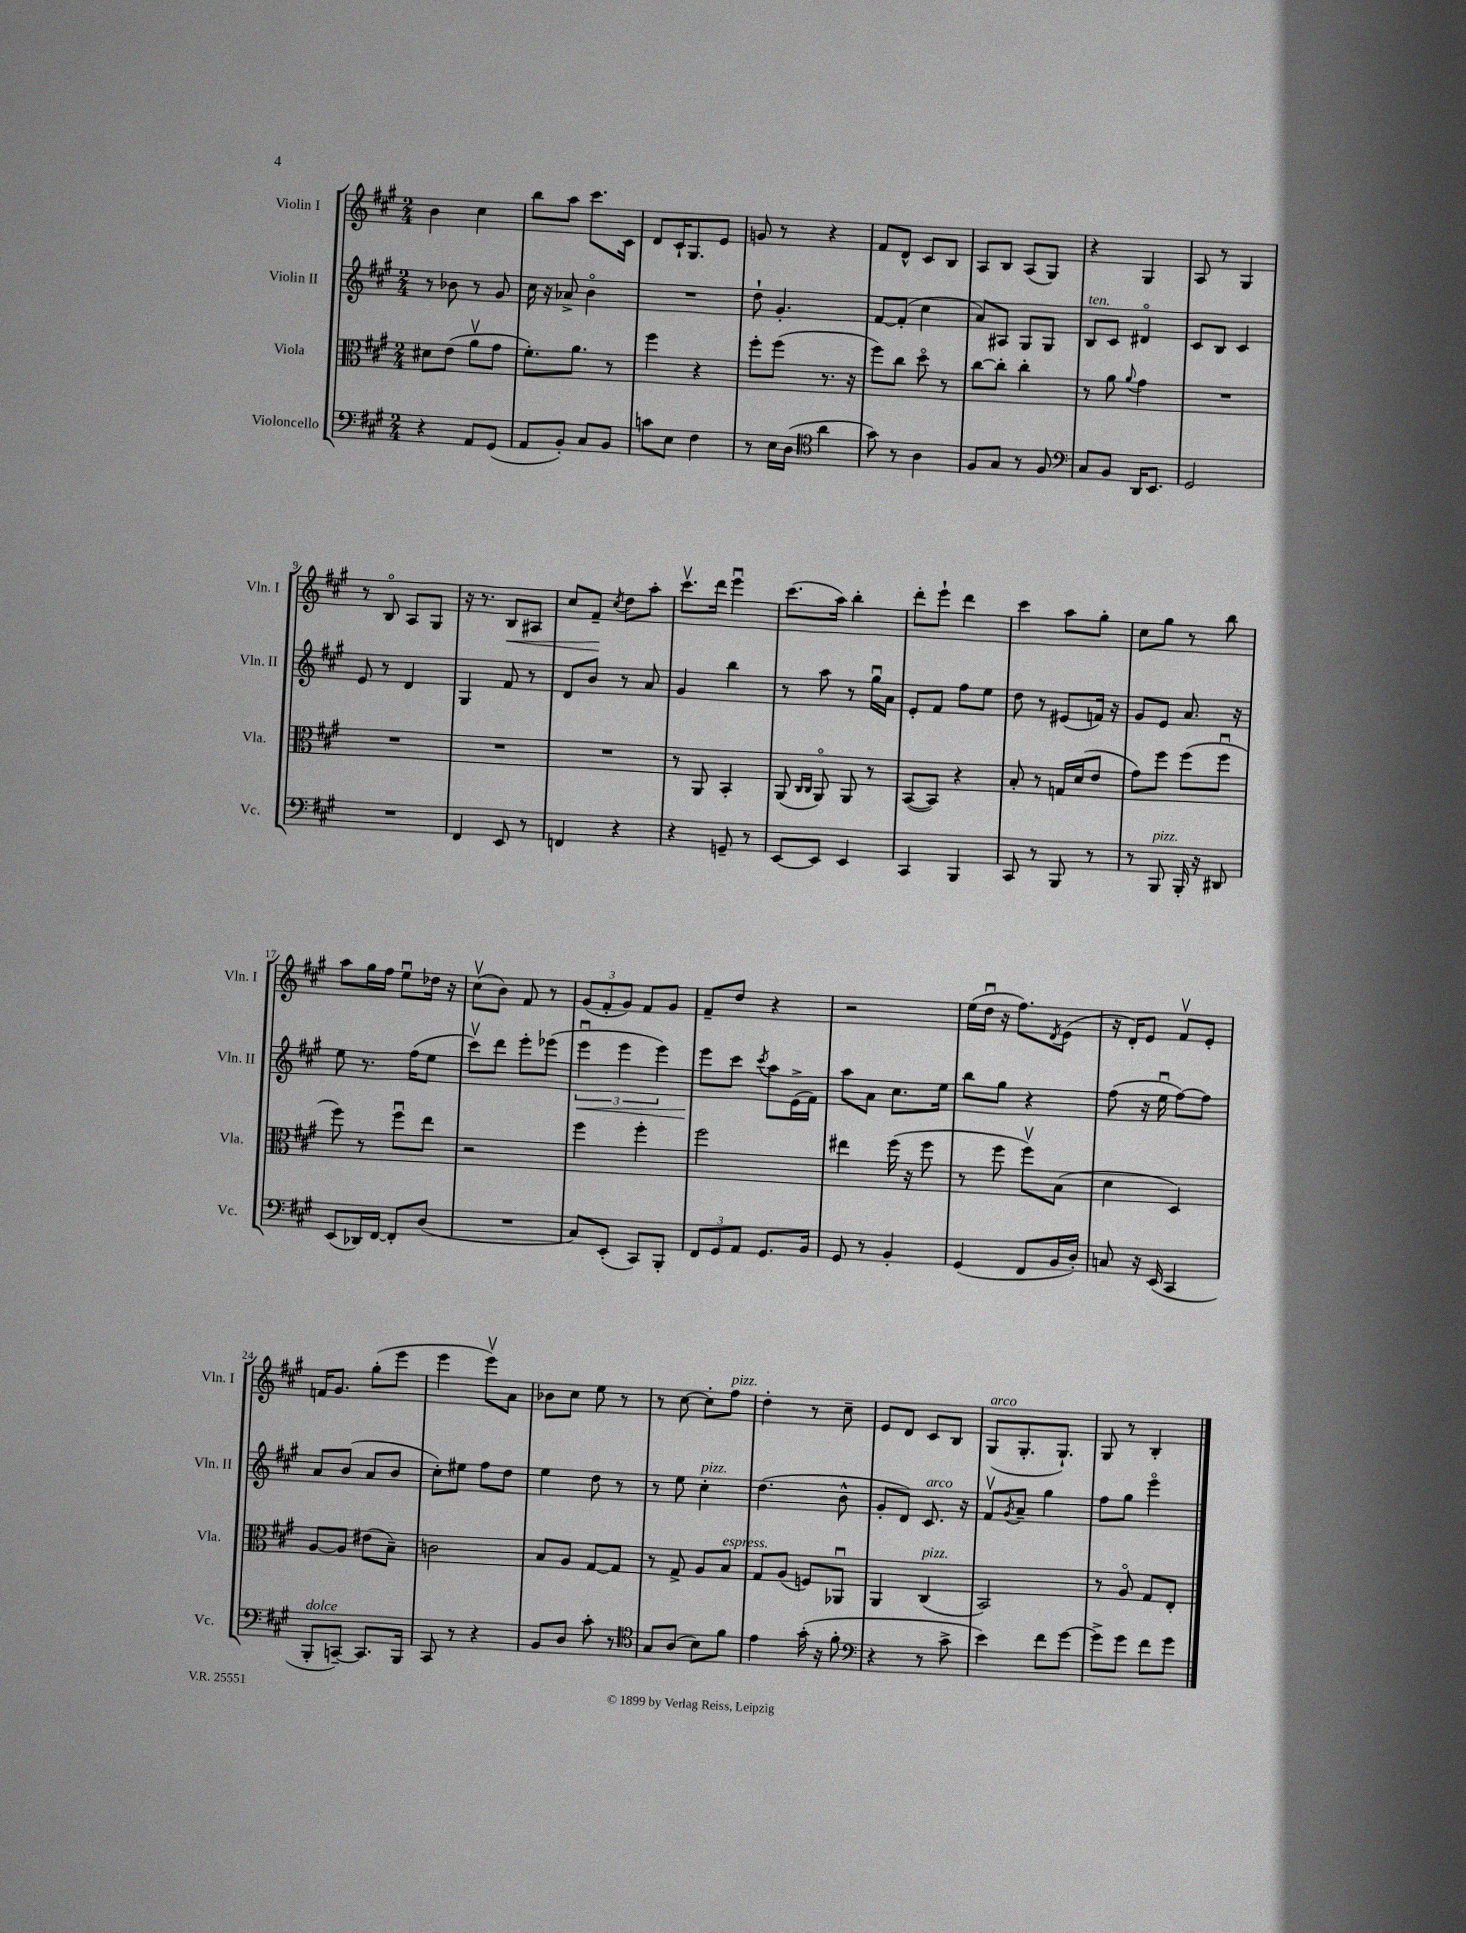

**kern	**kern	**kern	**dynam	**kern	**dynam
*part4	*part3	*part2	*part2	*part1	*part1
*staff4	*staff3	*staff2	*staff2	*staff1	*staff1
*I"Violoncello	*I"Viola	*I"Violin II	*	*I"Violin I	*
*I'Vc.	*I'Vla.	*I'Vln. II	*	*I'Vln. I	*
*clefF4	*clefC3	*clefG2	*	*clefG2	*
*k[f#c#g#]	*k[f#c#g#]	*k[f#c#g#]	*	*k[f#c#g#]	*
*M2/4	*M2/4	*M2/4	*	*M2/4	*
=1	=1	=1	=1	=1	=1
4r	8d#X\L	8r	.	4b\	.
.	(8e\J	8b-X\	.	.	.
8AA/L	8av\L	8r	.	4cc#\	.
(8GG#/J	8g#\J	8g#/	.	.	.
=2	=2	=2	=2	=2	=2
8AA/L	8.f#'\L)	16cc#\	.	8bb\L	.
.	.	16r	.	.	.
8BB'/J)	.	8a-X^/	.	8aa\J	.
.	8.a\J	.	.	.	.
8C#/L	.	4b\	.	8.ccc#\L	.
8BB/J	8r	.	.	.	.
.	.	.	.	16c#\Jk	.
=3	=3	=3	=3	=3	=3
8cn\L	4ff#\	2r	.	8d/L	.
8E\J	.	.	.	16c#`/K	.
.	.	.	.	8.G#/	.
4F#\	4r	.	.	.	.
.	.	.	.	8e/J	.
=4	=4	=4	=4	=4	=4
8r	8ff#'\L	8dd`\	.	8gn/	.
16E\LL	(8ff#\J	4.g#'/	.	8r	.
(16D\JJ	.	.	.	.	.
*clefC4	*	*	*	*	*
4a\	8.r	.	.	4r	.
.	16r	.	.	.	.
=5	=5	=5	=5	=5	=5
8g#\)	8ff#\L)	[8f#/L	.	8f#/L	.
8r	8cc#\J	(8f#'/J]	.	8d^^/J	.
4A\	8dd\	4cc#\	.	8c#/L	.
.	8r	.	.	8B/J	.
=6	=6	=6	=6	=6	=6
8F#/L	[8cc#\L	8a/L)	.	8A/L	.
8G#/J	8cc#'\J]	8A#X/J	.	8B/J	.
8r	4cc#'\	8G#/L	.	(8A/L	.
8F#/	.	8G#/J	.	8G#/J)	.
=7	=7	=7	=7	=7	=7
*clefF4	*	*	*	*	*
!	!	!LO:TX:a:i:t=ten.	!	!	!
8C#/L	8r	8B/L	.	4r	.
8BB/J	8a\	8c#/J	.	.	.
.	8qqa/	.	.	.	.
16DD/KL	4g#\	4d#X/	.	4G#/	.
8.EE/J	.	.	.	.	.
=8	=8	=8	=8	=8	=8
2GG#/	2r	8c#/L	.	8A/	.
.	.	8B/J	.	8r	.
.	.	4c#/	.	4G#/	.
!!LO:LB:g=z
=9	=9	=9	=9	=9	=9
2r	2r	8e/	.	8r	.
.	.	8r	.	8B/	.
.	.	4d/	.	8A/L	.
.	.	.	.	8G#/J	.
=10	=10	=10	=10	=10	=10
4FF#/	2r	4G#/	.	16r	.
.	.	.	.	8.r	.
!	!	!	!	!	!LO:HP:b
8EE/	.	8f#/	.	8B/L	<
8r	.	8r	.	8A#X/J	.
=11	=11	=11	=11	=11	=11
4FFn/	2r	8d/L	.	8cc#/L	.
.	.	8b/J	.	8f#~/J	.
.	.	.	.	8qcc#/	.
4r	.	8r	.	8dd\L	[
.	.	8a/	.	8aa'\J	.
=12	=12	=12	=12	=12	=12
4r	8r	4g#/	.	8.ccc#v\L	.
.	8AA/	.	.	.	.
.	.	.	.	16ddd\Jk	.
8GGn~/	4BB'/	4bb\	.	4eeeu\	.
8r	.	.	.	.	.
=13	=13	=13	=13	=13	=13
[8EE/L	(8AA/	8r	.	(8.ccc#\L	.
.	16qqC#/LL	.	.	.	.
.	16qqC#/JJ	.	.	.	.
8EE/J]	8AA/)	8aa\	.	.	.
.	.	.	.	16aa\Jk)	.
4EE/	8AA/	8r	.	4bb'\	.
.	8r	16gg#u\LL	.	.	.
.	.	16a\JJ	.	.	.
=14	=14	=14	=14	=14	=14
4CC#/	([8BB/L	8e'/L	.	8ddd'\L	.
.	8BB/J])	8f#/J	.	8eee`\J	.
4BBB/	4r	8ff#\L	.	4ddd\	.
.	.	8ee\J	.	.	.
=15	=15	=15	=15	=15	=15
8CC#/	8B'/	8dd\	.	4ccc#\	.
8r	8r	8r	.	.	.
8BBB/	16Gn/LL	(8e#X/L	.	8aa\L	.
.	(16d/J	.	.	.	.
8r	8e/J	16fn/Jk)	.	8gg#'\J	.
.	.	16r	.	.	.
=16	=16	=16	=16	=16	=16
8r	8g#\L)	8g#/L	.	8cc#\L	.
!LO:TX:a:i:t=pizz.	!	!	!	!	!
8BBB/	8ff#\J	8e/J	.	8gg#\J	.
16BBB'/	(8ff#\L	8.a/	.	8r	.
16r	.	.	.	.	.
8DD#X/	8ff#u\J	.	.	8bb\	.
.	.	16r	.	.	.
!!LO:LB:g=z
=17	=17	=17	=17	=17	=17
(8EE/L	8ff#\)	8ee\	.	8aa\L	.
16DD-X/L)	8r	8.r	.	16gg#\L	.
[16FF#/JJ	.	.	.	16ff#\JJ	.
8FF#'/L]	8ff#u\L	.	.	8eeu\L	.
.	.	(16ff#\KL	.	.	.
(8D/J	8ee\J	8ee\J	.	16dd-X\Jk	.
.	.	.	.	16r	.
=18	=18	=18	=18	=18	=18
2r	2r	8ccc#v\L)	.	(8cc#v\L	.
.	.	8ddd\J	.	8b\J)	.
.	.	8eee'\L	.	8f#/	.
.	.	(8eee-X\J	.	8r	.
=19	=19	=19	=19	=19	=19
!	!	!	!LO:HP:b	!	!
8C#/L)	4ff#\	6eeeu\	<	(12g#/L	.
.	.	.	.	12f#'/	.
(8EE'/J	.	.	.	.	.
.	.	6eee\	.	12g#/J)	.
8CC#/L)	4ff#'\	.	.	8f#/L	.
.	.	6eee\)	.	.	.
8BBB'/J	.	.	.	8g#/J	.
=20	=20	=20	=20	=20	=20
12FF#/L	2ff#\	8eee\L	.	8f#~/L	.
12GG#/	.	.	.	.	.
.	.	8ccc#\J	[	8dd/J	.
12AA/J	.	.	.	.	.
.	.	8qccc#/	.	.	.
8.GG#/L	.	8aa\L	.	4r	.
.	.	(16e^\L	.	.	.
16BB/Jk	.	16f#\JJ)	.	.	.
=21	=21	=21	=21	=21	=21
8GG#/	4ee#X\	8aa\L	.	2r	.
8r	.	8a\J	.	.	.
4BB'/	(16ff#\	8.cc#\L	.	.	.
.	16r	.	.	.	.
.	8ff#\	.	.	.	.
.	.	16ee\Jk	.	.	.
=22	=22	=22	=22	=22	=22
(4GG#/	8r	8bb\L	.	(16ee\LL	.
.	.	.	.	16ddu\JJ	.
.	8ff#\	8gg#\J	.	16r	.
.	.	.	.	8.ff#\L)	.
8FF#/L	8ff#v\L)	4r	.	.	.
.	.	.	.	8qd/	.
16BB/L	(8B\J	.	.	(8e\J	.
16D'/JJ)	.	.	.	.	.
=23	=23	=23	=23	=23	=23
8Cn/	4d\	(8ff#\	.	16r	.
.	.	.	.	16d'/KL)	.
16r	.	16r	.	8e/J	.
(16EE/	.	16eeu\	.	.	.
4CC#/	4D/)	[8ff#\L)	.	8f#v/L	.
.	.	8ff#\J]	.	8e'/J	.
!!LO:LB:g=z
=24	=24	=24	=24	=24	=24
!LO:TX:a:i:t=dolce	!	!	!	!	!
8BBB'/L	[8A/L	8a/L	.	16fn/KL	.
.	.	.	.	8.g#/J	.
[8CCn~/J)	8A/J]	(8b/J	.	.	.
8.CC/L]	(8e#X\L	8a/L	.	(8gg#'\L	.
.	8B~\J)	8b/J	.	8eee\J	.
16BBB/Jk	.	.	.	.	.
=25	=25	=25	=25	=25	=25
8CC#/	2cn\	8cc#'\L)	.	4eee\	.
8r	.	8ee#X\J	.	.	.
4r	.	8ff#\L	.	8eeev\L)	.
.	.	8dd\J	.	8a\J	.
=26	=26	=26	=26	=26	=26
8BB/L	8B/L	4ee\	.	8b-X\L	.
8D/J	8A/J	.	.	8cc#\J	.
8c#'\	[8G#/L	8dd\	.	8ee\	.
8r	8G#/J]	8r	.	8r	.
=27	=27	=27	=27	=27	=27
*clefC4	*	*	*	*	*
8G#/L	8r	8r	.	8r	.
(8A/J	8G#^/	8ee\	.	[8cc#\	.
!	!	!LO:TX:a:i:t=pizz.	!	!	!
8B\L)	8A/L	4cc#'\	.	8cc#'\L]	.
!	!	!	!	!LO:TX:a:i:t=pizz.	!
!	!LO:TX:a:i:t=espress.	!	!	!	!
8f#\J	8B/J	.	.	8ff#\J	.
=28	=28	=28	=28	=28	=28
4e\	8G#/L	(4.dd\	.	4dd'\	.
.	(8A/J	.	.	.	.
(16g#'\	8Fn/L)	.	.	8r	.
16r	.	.	.	.	.
8f#'\	8AA-Xu/J	8b^^\	.	8cc#~\	.
=29	=29	=29	=29	=29	=29
*clefF4	*	*	*	*	*
4r	4AA/	8g#'/L	.	8e/L	.
.	.	8d/J)	.	8d/J	.
!	!	!LO:TX:a:i:t=arco	!	!	!
!	!LO:TX:a:i:t=pizz.	!	!	!	!
8r	(4C#/	8.c#/	.	8c#/L	.
8c#^\	.	.	.	8B/J	.
.	.	16r	.	.	.
=30	=30	=30	=30	=30	=30
!	!	!	!	!LO:TX:a:i:t=arco	!
4e\)	2BB/)	8f#v/L	.	(8G#/L	.
.	.	8qg#/	.	.	.
.	.	8a~/J	.	8.G#'/	.
8f#\L	.	4gg#\	.	.	.
.	.	.	.	8.G#`/J)	.
[8g#\J	.	.	.	.	.
=31	=31	=31	=31	=31	=31
8g#^\L]	8r	8ff#\L	.	8G#/	.
8g#\J	8A/	8gg#\J	.	8r	.
8f#\L	8G#/L	4eee\	.	4B'/	.
8g#\J	8E'/J	.	.	.	.
==	==	==	==	==	==
*-	*-	*-	*-	*-	*-
